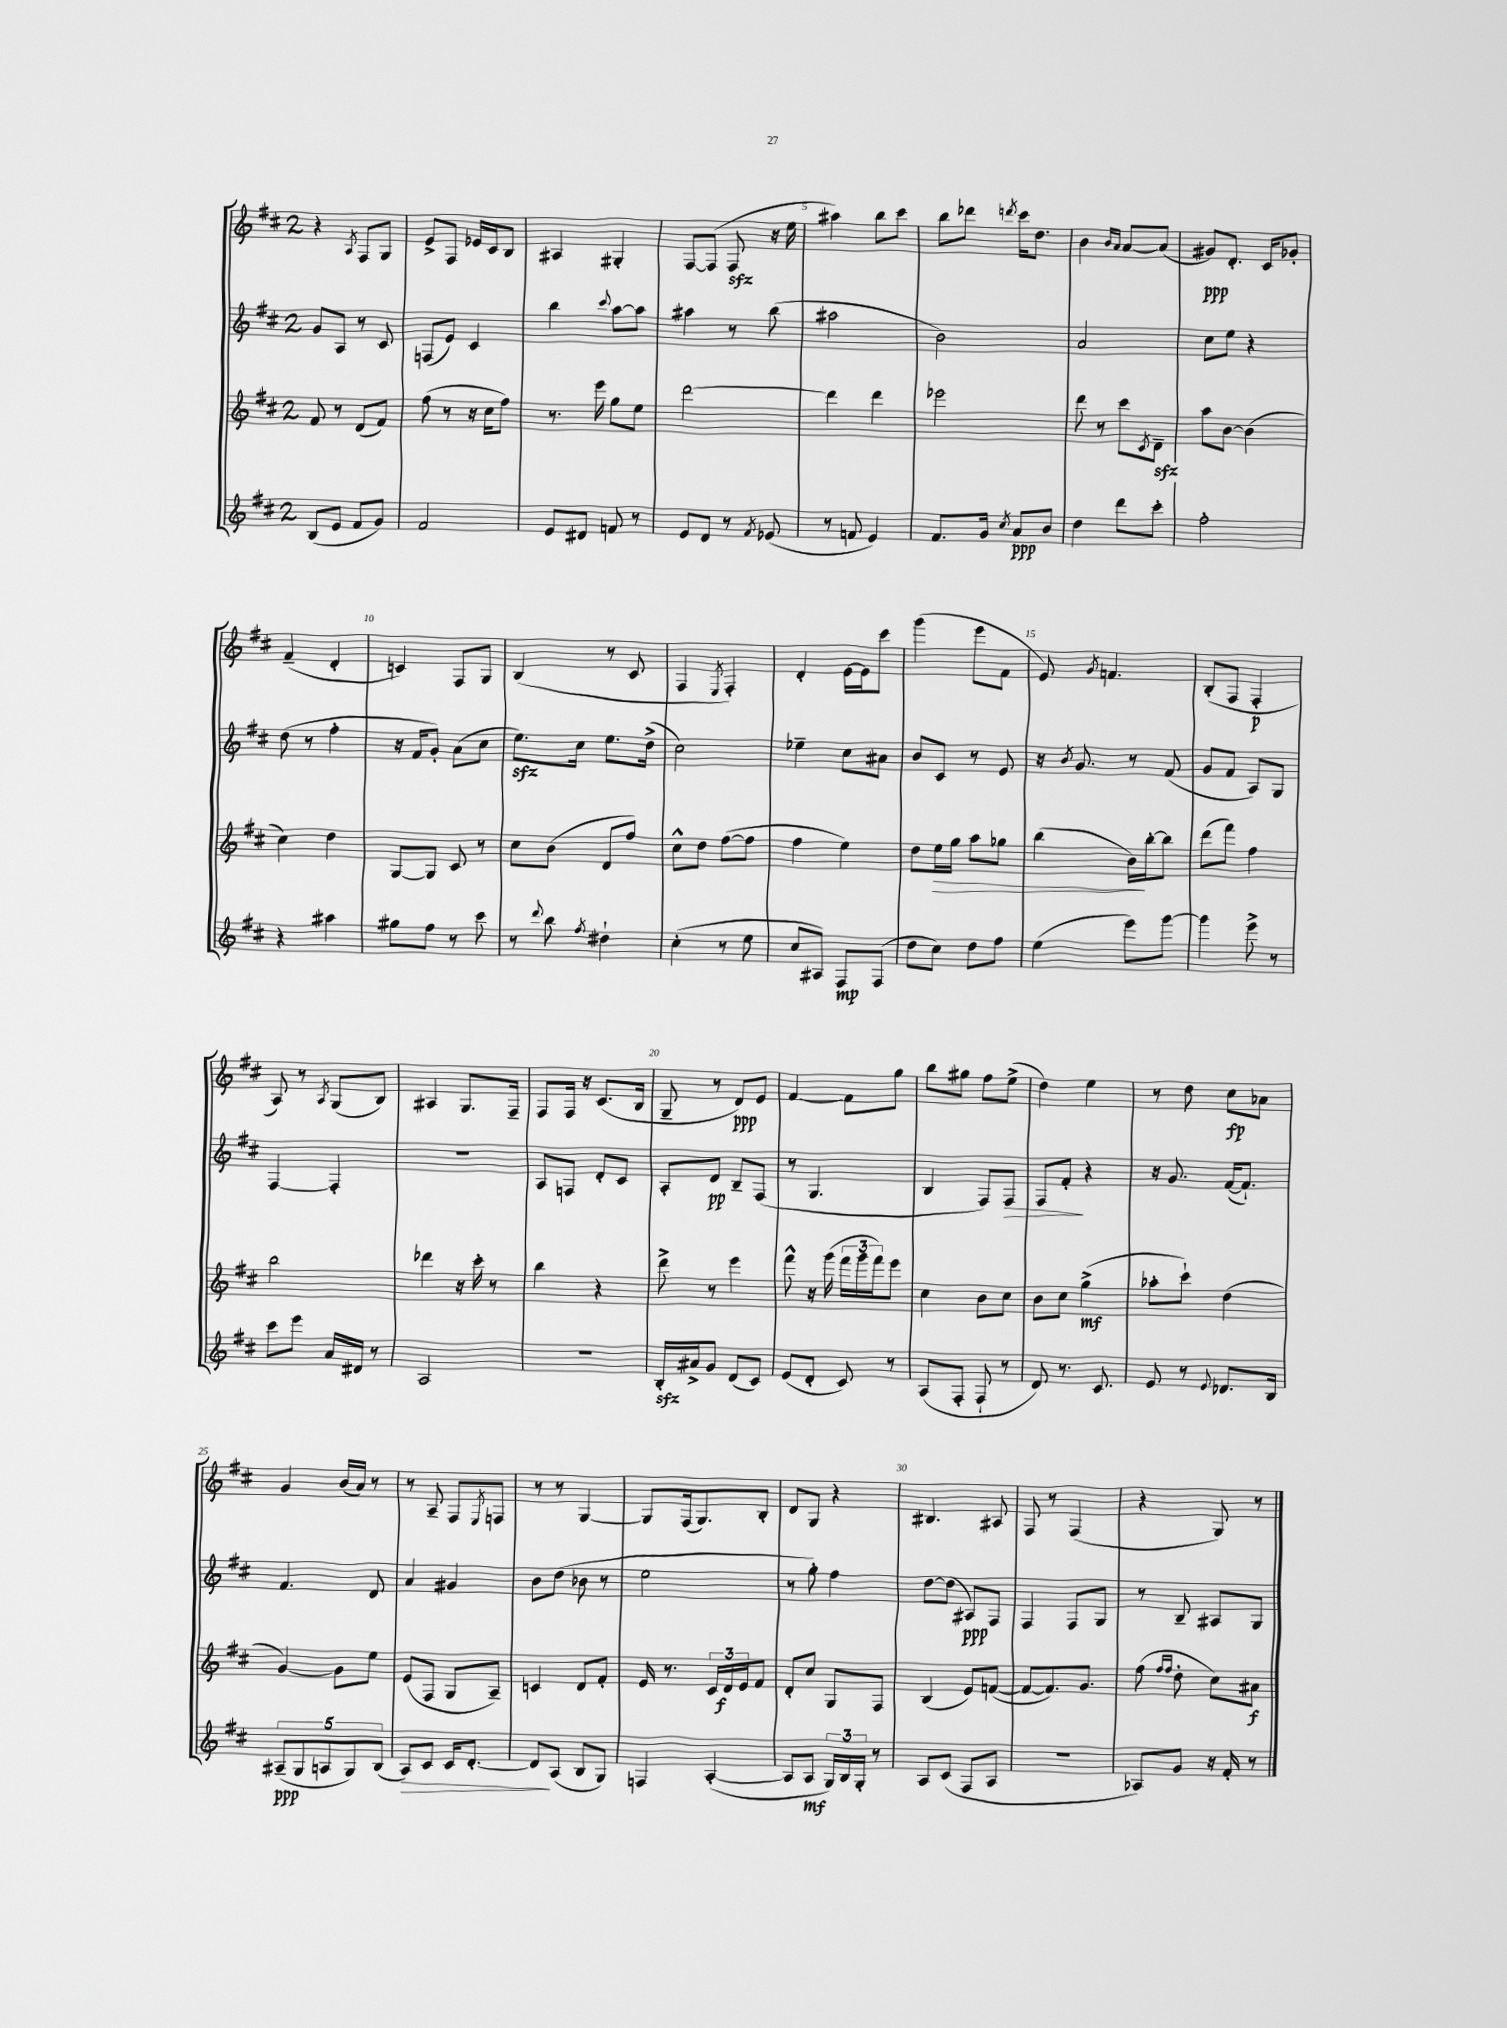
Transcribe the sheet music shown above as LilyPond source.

<<
\new StaffGroup <<
\new Staff = "s0" {
    \clef treble \key d \major \once \override Staff.TimeSignature.style = #'single-digit \time 2/4
    r4 \acciaccatura { a8 } fis8 g8 |
    e'8-> fis8 ees'16 cis'16 b8 |
    ais4 gis4-. |
    fis8~ fis8( fis8\sfz r16 e''16 |
    ais''4) b''8 cis'''8 |
    b''8 des'''8 \acciaccatura { d'''8 } cis'''16 d''8. |
    b'4 \grace { b'16 a'16 } a'8~ a'8( |
    gis'8\ppp) d'8.-. cis'16 ges'8-. |
    fis'4--( d'4-. |
    c'4) fis8 g8 |
    b4( r8 cis'8 |
    fis4 \acciaccatura { e8 } fis4-.) |
    d'4-. e'16~ e'16 cis'''8 |
    g'''4( e'''8 fis'8 |
    e'8) \acciaccatura { g'8 } f'4. |
    b8-.( fis8 fis4-.\p |
    a8) r8 \acciaccatura { a8 } g8( b8) |
    ais4 g8. fis16-- |
    fis8 fis16 r16 cis'8.( b16 |
    g8-- r8 d'8\ppp) e'8 |
    fis'4~ fis'8 g''8 |
    b''8 gis''8 fis''8 e''8->( |
    d''4) e''4 |
    r8 d''8 cis''8\fp aes'8 |
    g'4 b'16( a'16) r8 |
    r8 a8-- fis8 \acciaccatura { e8 } f8 |
    r8 r8 g4~ |
    g8 fis16( g8.) b8-. |
    d'8 g8 r4 |
    bis4. ais8 |
    fis8 r8 fis4( |
    r4 g8) r8 \bar "|." |
}
\new Staff = "s1" {
    \clef treble \key d \major \once \override Staff.TimeSignature.style = #'single-digit \time 2/4
    g'8 a8 r8 cis'8 |
    f8( e'8) cis'4 |
    b''4 \appoggiatura { cis'''8 } a''8~ a''8 |
    ais''4 r8 b''8( |
    ais''2 |
    b'2) |
    a'2 |
    cis''8 e''8 r4 |
    d''8( r8 fis''4-. |
    r16 fis'16 g'8-.) a'8( cis''8 |
    e''8.\sfz) cis''16 e''8. d''16->( |
    cis''2) |
    ees''4-- cis''8 ais'8 |
    b'8 cis'8 r8 e'8 |
    r16 \acciaccatura { b'8 } g'8. r8 fis'8( |
    g'8 fis'8 a8) g8 |
    fis4~ fis4-. |
    R2 |
    a8 f8 d'8-. cis'8 |
    a8-. d'8\pp b8-- fis8( |
    r8 g4. |
    b4 fis8) fis8\> |
    fis8 fis'8-.\! r4 |
    r16 g'8. fis'16~( fis'8.-!) |
    fis'4. d'8 |
    a'4 gis'4 |
    b'8 d''8( bes'8 r8 |
    e''2 |
    r8 g''8-.) fis''4 |
    d''8~ d''8( ais8\ppp) fis8 |
    fis4 fis8 g8 |
    r8 b8-- ais8 g8 \bar "|." |
}
\new Staff = "s2" {
    \clef treble \key d \major \once \override Staff.TimeSignature.style = #'single-digit \time 2/4
    fis'8 r8 d'8( fis'8) |
    fis''8( r8 r16 cis''16 fis''8) |
    r8. e'''16 g''8 e''8 |
    d'''2~ |
    d'''4 d'''4 |
    ees'''2 |
    d'''8 r8 cis'''8 \acciaccatura { cis'8 } d'8--\sfz |
    a''8 b'8~ b'4( |
    cis''4) d''4 |
    g8~ g8 cis'8 r8 |
    cis''8 b'8( d'8 fis''8) |
    cis''8-^ d''8 fis''8~( fis''8 |
    fis''4 e''4) |
    d''8 e''16\> g''16 a''8 ges''8 |
    b''4( b'16\!) b''16~-. b''8 |
    d'''8( fis'''8) fis''4 |
    b''2 |
    des'''4 r16 cis'''16-. r8 |
    b''4 r4 |
    d'''8-> r8 e'''4 |
    fis'''8-^ r16 g'''16( \tuplet 3/2 { fis'''16 g'''16 fis'''16) } e'''8 |
    cis''4 b'8 cis''8 |
    b'8 cis''8 g''4->\mf( |
    aes''8-. cis'''8-!) d''4( |
    g'4~) g'8 e''8 |
    e'8( fis8 g8 a8--) |
    c'4 d'8 fis'8-. |
    e'16 r8. \tuplet 3/2 { cis'16 d'16\f e'16 } fis'8 |
    d'8-. cis''8 g8 fis8 |
    b4( e'8) f'8~( |
    f'8~ f'8.) g'8. |
    fis''8( \grace { fis''16 fis''16 } d''8-. cis''8) ais'8\f \bar "|." |
}
\new Staff = "s3" {
    \clef treble \key d \major \once \override Staff.TimeSignature.style = #'single-digit \time 2/4
    b8( e'8 fis'8 g'8) |
    fis'2 |
    e'8 dis'8 f'8 r8 |
    e'8 d'8 r8 \acciaccatura { fis'8 } ees'8( |
    r8 f'8 e'4) |
    fis'8. g'16 \acciaccatura { cis''8 } a'8\ppp b'8 |
    d''4 d'''8 cis'''8-. |
    fis''2-. |
    r4 ais''4 |
    gis''8 fis''8 r8 cis'''8 |
    r8 \appoggiatura { d'''8 } b''8 \acciaccatura { fis''8 } dis''4-! |
    cis''4-.( r8 e''8 |
    cis''8 ais8) fis8\mp fis8( |
    d''8 cis''8) d''8 fis''8 |
    e''4( e'''8) g'''8~ |
    g'''4 e'''8-> r8 |
    cis'''8 e'''8 a'16 dis'16 r8 |
    a2 |
    r2 |
    b16-.\sfz ais'16-> g'8 d'8( cis'8) |
    e'8( d'8-. cis'8) r8 |
    a8( fis8-. fis8-! r8 |
    d'8) r8. cis'8. |
    e'8 r8 \appoggiatura { e'8 } des'8. b16 |
    \tuplet 5/4 { ais8--\ppp( g8 a8 g8) b8( } |
    a8\>) cis'8 cis'16 d'8.~-. |
    d'8\! a8( b8 g8) |
    f4 a4~-.( |
    a8 a8\mf \tuplet 3/2 { g16) b16 g16-. } r8 |
    a8 cis'8( fis8 a8 |
    r2 |
    aes8) g'8 r16 fis'16-. r8 \bar "|." |
}
>>
>>
\layout { \context { \Score \override BarNumber.break-visibility = ##(#f #t #t) barNumberVisibility = #(every-nth-bar-number-visible 5) } }
